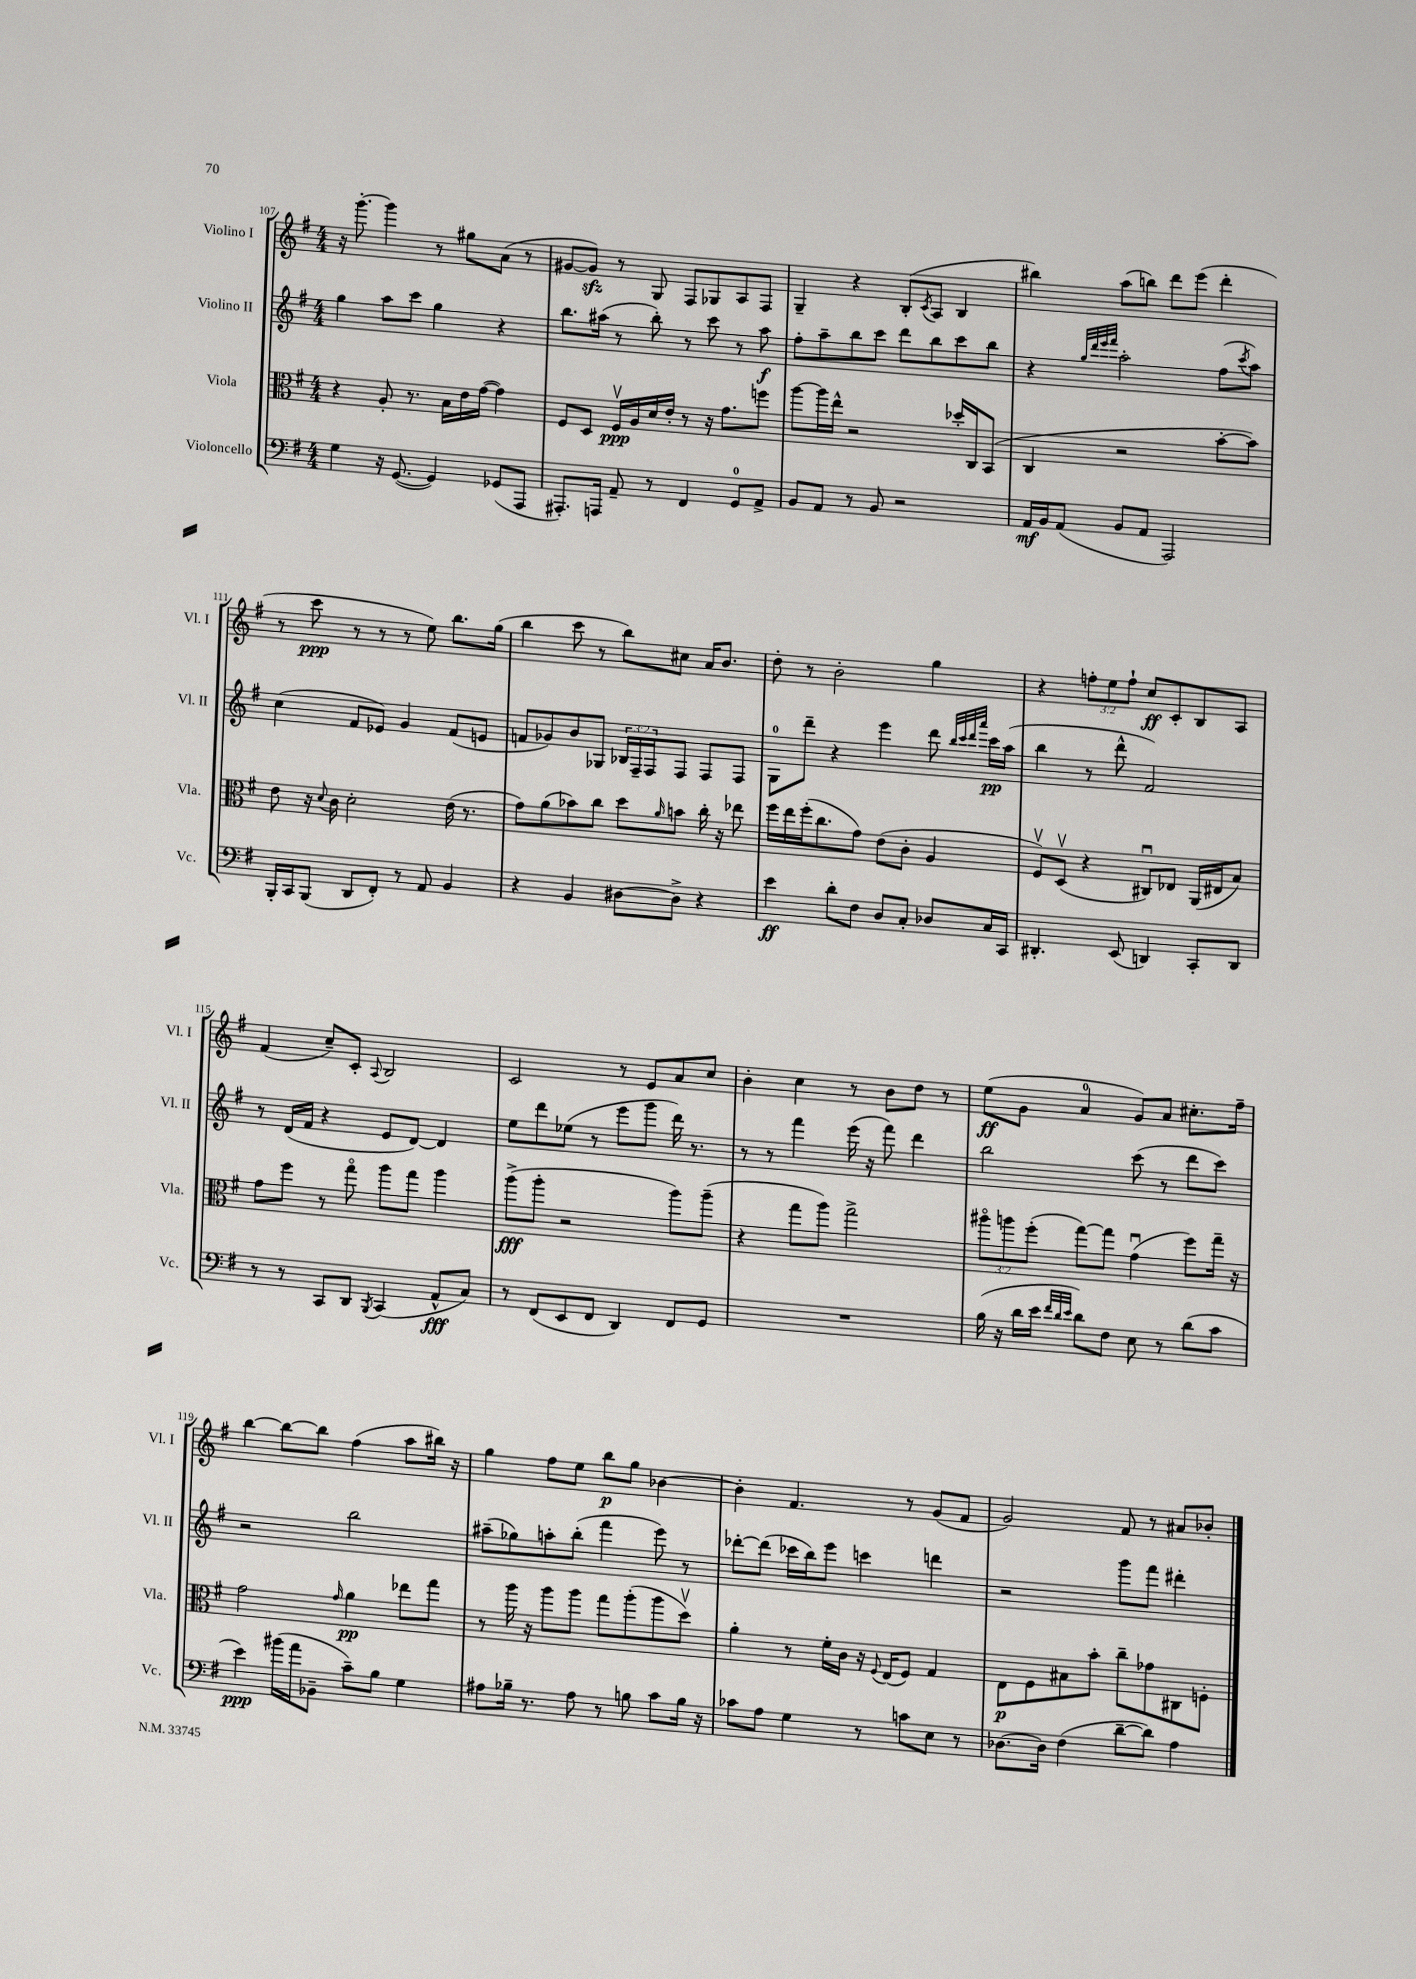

**kern	**kern	**kern	**kern
*staff4	*staff3	*staff2	*staff1
*clefF4	*clefC3	*clefG2	*clefG2
*k[f#]	*k[f#]	*k[f#]	*k[f#]
*M4/4	*M4/4	*M4/4	*M4/4
4G	4r	4gg	16r
.	.	.	[8.ggg'
16r	8A'	8aa	4ggg]
([8.GG	.	.	.
.	8.r	8ccc	.
4GG])	.	4gg	8r
.	16B	.	.
.	16e	.	8gg#
.	([16g	.	.
(8GG-	4g])	4r	(8a
8AAA	.	.	8r
=	=	=	=
8.AAA#')	8F#	8.bb	[8g#
.	8D	.	8g#])
16AAA	.	(16aa#	.
8AA~	16F#v	8r	8r
.	16A	.	.
8r	16d	8bb')	8G
.	16e'	.	.
4FF#	8r	8r	8F#
.	16r	8ccc	8G-
.	8.g	.	.
8GG	.	8r	8A
8AA^	8ff	8aa#	8F#
=	=	=	=
8BB	[8aa	8ff#'	4G~
8AA	16aa]	8aa~	.
.	16ee^^	.	.
8r	2r	8bb	4r
8BB	.	8ccc	.
2r	.	8ddd	(8B'
.	.	.	8qc
.	.	8bb	8A
.	16dd-'	8ccc	4B
.	16C	.	.
.	(8BB	8bb	.
=	=	=	=
16AA	4C	4r	4bb#)
16BB	.	.	.
(8AA	.	.	.
.	.	32qqgg	.
.	.	32qqddd	.
.	.	32qqeee	.
.	.	32qqfff#	.
8BB	2r	2aa'	(8aa
8AA	.	.	8bb)
2AAA)	.	.	8ddd
.	.	.	(8eee
.	[8b'	(8ff#	4ddd'
.	.	8qccc	.
.	8b])	8aa)	.
=	=	=	=
16BBB'	8e	(4cc	8r
16CC	.	.	.
(8BBB	16r	.	8ccc
.	8qqd	.	.
.	16c	.	.
8DD	2d'	8f#	8r
8FF#')	.	8e-)	8r
8r	.	4g	8r
8AA	.	.	8ee)
4BB	(16e	(8f#	8.bb
.	8.r	.	.
.	.	8e	.
.	.	.	(16gg
=	=	=	=
4r	8g)	8f	4bb
.	(8a	8g-)	.
4BB	8b-)	8b	8ccc
.	8cc	8G-	8r
[8D#	8dd	24B-	8bb)
.	.	24F#~	.
.	.	24F#	.
.	16qqa	.	.
8D#^]	8b	8F#	8cc#
4r	16cc'	8F#	16a
.	16r	.	8.b
.	8ee-	8F#	.
=	=	=	=
4e	16ff#	8G	8dd'
.	16ee	.	.
.	(16ff#'	8ddd~	8r
.	8.cc	.	.
8d'	.	4r	2b'
8F#	8g)	.	.
8D	(8e	4eee	.
8C'	8c'	.	.
8D-	4A	8ddd	4gg
.	.	32qqbb	.
.	.	32qqccc	.
.	.	32qqddd	.
.	.	32qqaaa	.
16C	.	16ccc	.
16CC	.	(16aa	.
=	=	=	=
4.DD#'	8F#v)	4bb	4r
.	(8Dv	.	.
.	4r	8r	12ff'
.	.	.	12ee
(8EE	.	8ddd^^	.
.	.	.	12ff`
4DD)	8C#u)	2f#)	8cc
.	8E-	.	8c'
8CC'	(16AA	.	8B
.	16E#	.	.
8DD	8B)	.	8A
=	=	=	=
8r	8g	8r	(4f#
8r	8ff#	(16d	.
.	.	16f#	.
8CC	8r	4r	8cc~)
8DD	8ggo	.	8c'
8qBBB	.	.	8qqA
(4CC	8aa	8e	2B
.	8gg	[8d)	.
8AA^^	4aa	4d]	.
8C)	.	.	.
=	=	=	=
8r	(8aa^	8ee	2c
(8FF#	8aa'	8ddd	.
8EE	2r	(8ee-	.
8FF#	.	8r	.
4DD)	.	8eee	8r
.	.	8ggg	8e
8FF#	8aa)	16ddd)	8a
.	.	8.r	.
8GG	(8aa~	.	8cc
=	=	=	=
1r	4r	8r	4b'
.	.	8r	.
.	8gg	4fff#	4cc
.	8aa)	.	.
.	2gg^	(16eee	8r
.	.	16r	.
.	.	8fff#)	8b
.	.	4ddd	8dd
.	.	.	8r
=	=	=	=
(16B	12aa#o	2bb	(8ee
16r	.	.	.
.	12aa	.	.
16d	.	.	8g
.	(12ff#'	.	.
16e	.	.	.
32qqf#	.	.	.
32qqd	.	.	.
32qqe	.	.	.
8d)	[8gg)	.	4a
8F#	8gg]	.	.
8E	(4gu	(8ccc	8g)
8r	.	8r	8a
(8d	8ff#)	8ddd	8.cc#'
8c	16gg~	8ccc)	.
.	16r	.	16ff#~
=	=	=	=
4e)	2g	2r	[4bb
(16b#	.	.	8bb_
16a	.	.	.
8BB-~	.	.	8bb]
.	16qqg	.	.
8c~)	4a	2bb	(4ff#
8B	.	.	.
4G	8ee-	.	8aa
.	8gg	.	16bb#)
.	.	.	16r
=	=	=	=
8A#	8r	(8aa#~	4gg
16B-~	16aa	8gg-)	.
8.r	16r	.	.
.	8aa	8aa'	8ff#
8A#	8aa	(8bb'	8ee
8r	8gg	4fff#	8bb
8B	(8aa'	.	8gg
8c	8aa	8eee)	[4b-
16B	8ddv)	8r	.
16r	.	.	.
=	=	=	=
8c-	4a'	[8ddd-'	4b-']
8A	.	(8ddd-]	.
4G	8r	16ccc-	4.f#
.	.	16bb)	.
.	16f#'	8eee	.
.	16c	.	.
8r	16r	4ccc	.
.	8qqF#	.	.
.	(16E	.	.
8c	8F#)	.	8r
8E	4G	4ddd	(8g
8r	.	.	8f#
=	=	=	=
[8.D-	8E	2r	2g)
.	8F#	.	.
16D-]	.	.	.
(4F#	8B#	.	.
.	8b'	.	.
[8d~	8cc~	8ggg	8f#
8d])	8g-	8fff#	8r
4A	8C#	4ddd#'	8a#
.	8F'	.	8b-'
==	==	==	==
*-	*-	*-	*-
